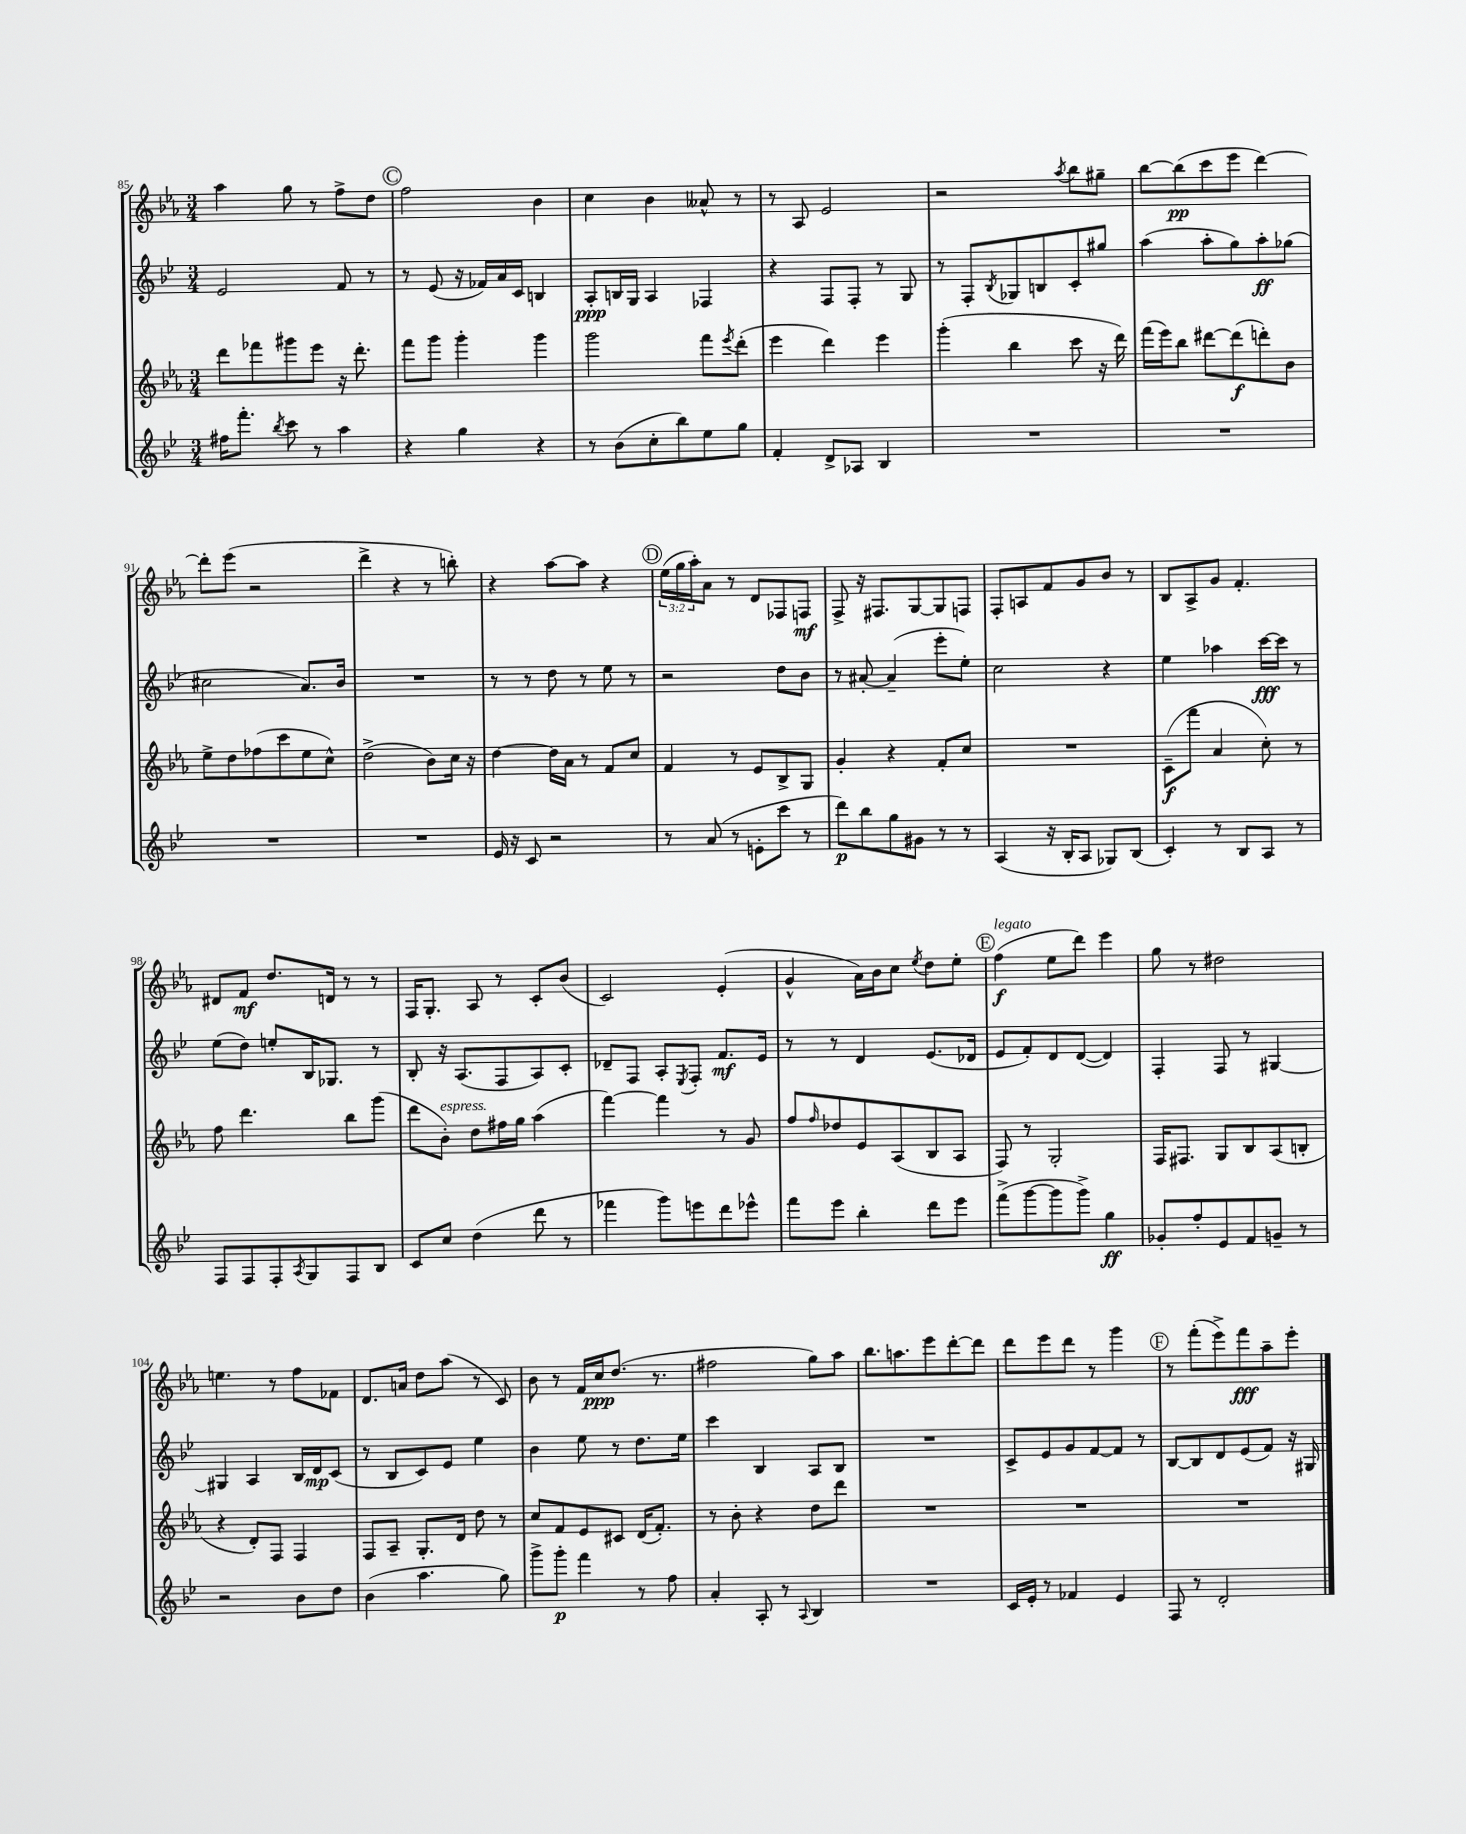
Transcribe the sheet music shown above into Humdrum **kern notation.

**kern	**dynam	**kern	**dynam	**kern	**dynam	**kern	**dynam
*part4	*part4	*part3	*part3	*part2	*part2	*part1	*part1
*staff4	*staff4	*staff3	*staff3	*staff2	*staff2	*staff1	*staff1
*clefG2	*	*clefG2	*	*clefG2	*	*clefG2	*
*k[b-e-]	*	*k[b-e-a-]	*	*k[b-e-]	*	*k[b-e-a-]	*
*M3/4	*	*M3/4	*	*M3/4	*	*M3/4	*
=85	=85	=85	=85	=85	=85	=85	=85
16ff#X\KL	.	8ddd\L	.	2e-/	.	4aa-\	.
8.fff'\J	.	.	.	.	.	.	.
.	.	8fff-X\	.	.	.	.	.
8qbb-/	.	.	.	.	.	.	.
8ccc\	.	8ggg#X\	.	.	.	8gg\	.
8r	.	8eee-\J	.	.	.	8r	.
4aa\	.	16r	.	8f/	.	8ff^\L	.
.	.	8.ddd'\	.	.	.	.	.
.	.	.	.	8r	.	8dd\J	.
!!LO:REH:place=s1:t=C
=86	=86	=86	=86	=86	=86	=86	=86
4r	.	8fff\L	.	8r	.	2ff\	.
.	.	8ggg\J	.	(8e-/	.	.	.
4gg\	.	4ggg'\	.	16r	.	.	.
.	.	.	.	16f-X/LL)	.	.	.
.	.	.	.	16a/	.	.	.
.	.	.	.	16c/JJ	.	.	.
4r	.	4ggg\	.	4Bn/	.	4b-\	.
=87	=87	=87	=87	=87	=87	=87	=87
8r	.	2ggg\	.	8A'/L	ppp	4cc\	.
(8b-\L	.	.	.	16Bn/L	.	.	.
.	.	.	.	16G/JJ	.	.	.
8cc'\	.	.	.	4A/	.	4b-\	.
8bb-\)	.	.	.	.	.	.	.
8ee-\	.	8fff\L	.	4F-X/	.	8a--X^^/	.
.	.	8qeee-/	.	.	.	.	.
8gg\J	.	(8ddd'\J	.	.	.	8r	.
=88	=88	=88	=88	=88	=88	=88	=88
4f'/	.	4eee-\	.	4r	.	8r	.
.	.	.	.	.	.	8A-/	.
8d^/L	.	4ddd\)	.	8F/L	.	2e-/	.
8A-X/J	.	.	.	8F'/J	.	.	.
4B-/	.	4eee-\	.	8r	.	.	.
.	.	.	.	8G/	.	.	.
=89	=89	=89	=89	=89	=89	=89	=89
2.r	.	(4ggg'\	.	8r	.	2r	.
.	.	.	.	8F'/L	.	.	.
.	.	.	.	8qB-/	.	.	.
.	.	4bb-\	.	8G-X/	.	.	.
.	.	.	.	8Bn/	.	.	.
.	.	.	.	.	.	8qaa-/	.
.	.	8ccc\	.	8c'/	.	8bb-\L	.
.	.	16r	.	8gg#X/J	.	8gg#X~\J	.
.	.	16ddd\)	.	.	.	.	.
=90	=90	=90	=90	=90	=90	=90	=90
2.r	.	(16fff\LL	.	(4aa\	.	[8bb-\L	.
.	.	16eee-\J)	.	.	.	.	.
.	.	8bb-\J	.	.	.	(8bb-\]	pp
.	.	[8ddd#X\L	.	8aa'\L	.	8ccc\	.
.	.	(8ddd#\]	f	8gg\)	.	8eee-\J	.
.	.	8dddn'\)	.	8aa'\	ff	[4ddd\)	.
.	.	8b-\J	.	(8gg-X\J	.	.	.
!!LO:LB:g=z
=91	=91	=91	=91	=91	=91	=91	=91
2.r	.	8ee-^\L	.	2cc#X\	.	8ddd'\L]	.
.	.	8dd\	.	.	.	(8eee-\J	.
.	.	(8ff-X\	.	.	.	2r	.
.	.	8ccc\	.	.	.	.	.
.	.	8ee-\	.	8.a/L)	.	.	.
.	.	8cc^^\J)	.	.	.	.	.
.	.	.	.	16b-/Jk	.	.	.
=92	=92	=92	=92	=92	=92	=92	=92
2.r	.	(2dd^\	.	2.r	.	4ddd^\	.
.	.	.	.	.	.	4r	.
.	.	8b-\L)	.	.	.	8r	.
.	.	16cc\Jk	.	.	.	8bbn'\)	.
.	.	16r	.	.	.	.	.
=93	=93	=93	=93	=93	=93	=93	=93
16e-/	.	[4dd\	.	8r	.	4r	.
16r	.	.	.	.	.	.	.
8c/	.	.	.	8r	.	.	.
2r	.	16dd\LL]	.	8dd\	.	[8aa-\L	.
.	.	16a-\JJ	.	.	.	.	.
.	.	8r	.	8r	.	8aa-\J]	.
.	.	8f/L	.	8ee-\	.	4r	.
.	.	8cc/J	.	8r	.	.	.
!!LO:REH:place=s1:t=D
=94	=94	=94	=94	=94	=94	=94	=94
8r	.	4f/	.	2r	.	(24ee-\LL	.
.	.	.	.	.	.	24gg\	.
.	.	.	.	.	.	24aa-'\J)	.
(8a/	.	.	.	.	.	8a-\J	.
8r	.	8r	.	.	.	8r	.
8en'\L	.	8e-/L	.	.	.	8d/L	.
8ccc\J	.	8B-^/	.	8dd\L	.	8F-X/	.
8r	.	8G/J	.	8b-\J	.	8Fn/J	mf
=95	=95	=95	=95	=95	=95	=95	=95
8ddd\L)	p	4g'/	.	8r	.	8F^/	.
8bb-\	.	.	.	[8a#X'/	.	16r	.
.	.	.	.	.	.	8.F#X/L	.
8gg\	.	4r	.	(4a#~/]	.	.	.
8g#X\J	.	.	.	.	.	[8G/	.
8r	.	8f'/L	.	8eee-'\L	.	8G/]	.
8r	.	8cc/J	.	8ee-'\J)	.	8Fn/J	.
=96	=96	=96	=96	=96	=96	=96	=96
(4A/	.	2.r	.	2cc\	.	8F'/L	.
.	.	.	.	.	.	8An/	.
16r	.	.	.	.	.	8f/	.
16B-'/KL	.	.	.	.	.	.	.
8A/J	.	.	.	.	.	8g/	.
8G-X/L)	.	.	.	4r	.	8b-/J	.
(8B-/J	.	.	.	.	.	8r	.
=97	=97	=97	=97	=97	=97	=97	=97
4c'/)	.	(8c~\L	f	4ee-\	.	8B-/L	.
.	.	8fff\J	.	.	.	8A-^/	.
8r	.	4a-/	.	4aa-X\	.	8g/J	.
8B-/L	.	.	.	.	.	4.f'/	.
8A/J	.	8cc'\)	.	[16ccc\LL	fff	.	.
.	.	.	.	16ccc\JJ]	.	.	.
8r	.	8r	.	8r	.	.	.
!!LO:LB:g=z
=98	=98	=98	=98	=98	=98	=98	=98
8F/L	.	8ff\	.	(8ee-\L	.	8d#X/L	.
8F/	.	4.ddd\	.	8dd\J)	.	8f/J	mf
8F'/	.	.	.	8een'/L	.	8.dd/L	.
8qA/	.	.	.	.	.	.	.
8G/	.	.	.	16B-/K	.	.	.
.	.	.	.	8.G-X/J	.	16dn/Jk	.
8F/	.	8bb-\L	.	.	.	8r	.
8B-/J	.	(8ggg\J	.	8r	.	8r	.
=99	=99	=99	=99	=99	=99	=99	=99
8c/L	.	8ddd\L	.	8B-'/	.	16F/KL	.
.	.	.	.	.	.	8.G'/J	.
!	!	!LO:TX:a:i:t=espress.	!	!	!	!	!
8cc/J	.	8b-'\J)	.	16r	.	.	.
.	.	.	.	(8.A/L	.	.	.
(4dd\	.	8dd\L	.	.	.	8A-/	.
.	.	16ff#X\L	.	8F/	.	8r	.
.	.	16gg\JJ	.	.	.	.	.
8ddd\	.	(4aa-\	.	8A/)	.	8c'/L	.
8r	.	.	.	8c'/J	.	(8b-/J	.
=100	=100	=100	=100	=100	=100	=100	=100
4fff-X\	.	[4fff\)	.	8d-X~/L	.	2c/)	.
.	.	.	.	8F/J	.	.	.
8ggg\L)	.	4fff\]	.	8A'/L	.	.	.
.	.	.	.	8qE-/	.	.	.
8eeen\	.	.	.	8F'/J	.	.	.
8ddd\	.	8r	.	8.f/L	mf	(4e-'/	.
8eee-X^^\J	.	8g/	.	.	.	.	.
.	.	.	.	16e-/Jk	.	.	.
=101	=101	=101	=101	=101	=101	=101	=101
8fff\L	.	8ff/L	.	8r	.	4g^^/	.
.	.	16qqff/	.	.	.	.	.
8eee-\J	.	8dd-X/	.	8r	.	.	.
4bb-'\	.	8e-/	.	4d/	.	16a-\LL)	.
.	.	.	.	.	.	16b-\J	.
.	.	(8A-/	.	.	.	8cc\J	.
.	.	.	.	.	.	8qee-/	.
8ddd\L	.	8B-/	.	(8.e-/L	.	8dd\L	.
8eee-\J	.	8A-/J	.	.	.	8ee-'\J	.
.	.	.	.	16d-X/Jk	.	.	.
!!LO:REH:place=s1:t=E
=102	=102	=102	=102	=102	=102	=102	=102
!	!	!	!	!	!	!LO:TX:a:i:t=legato	!
(8fff^\L	.	8F/)	.	8e-/L	.	(4ff\	f
[8ggg\	.	8r	.	8f'/)	.	.	.
8ggg\]	.	2G'/	.	8d/	.	8ee-\L	.
8ggg^\J)	.	.	.	([8d/J	.	8ddd\J)	.
4gg\	ff	.	.	4d/])	.	4eee-\	.
=103	=103	=103	=103	=103	=103	=103	=103
8g-X'/L	.	16F/KL	.	4F'/	.	8gg\	.
.	.	8.F#X/J	.	.	.	.	.
8ff'/	.	.	.	.	.	8r	.
8e-/	.	8G/L	.	8F/	.	2dd#X\	.
8f/	.	8B-/	.	8r	.	.	.
8gn~/J	.	(8A-/	.	[4G#X/	.	.	.
8r	.	8Bn'/J	.	.	.	.	.
!!LO:LB:g=z
=104	=104	=104	=104	=104	=104	=104	=104
2r	.	4r	.	4G#X/]	.	4.een\	.
.	.	8d'/L)	.	4A/	.	.	.
.	.	8F/J	.	.	.	8r	.
8b-\L	.	4F/	.	16B-/LL	.	8ff\L	.
.	.	.	.	16d/J	mp	.	.
8dd\J	.	.	.	(8c/J	.	8f-X\J	.
=105	=105	=105	=105	=105	=105	=105	=105
(4b-\	.	8F/L	.	8r	.	8.d/L	.
.	.	8A-~/J	.	8B-/L	.	.	.
.	.	.	.	.	.	16an/Jk	.
4.aa\	.	8.G'/L	.	8c/)	.	8dd\L	.
.	.	.	.	8e-/J	.	(8aa-\J	.
.	.	16d/Jk	.	.	.	.	.
.	.	8dd\	.	4ee-\	.	8r	.
8gg\)	.	8r	.	.	.	8c/)	.
=106	=106	=106	=106	=106	=106	=106	=106
8ggg^\L	.	8cc/L	.	4b-\	.	8b-\	.
8ggg'\J	p	8f/	.	.	.	8r	.
4fff\	.	8e-/	.	8ee-\	.	16f/LL	.
.	.	.	.	.	.	16cc/J	ppp
.	.	8c#X/J	.	8r	.	(8.dd/J	.
8r	.	(16d/KL	.	8.dd\L	.	.	.
.	.	8.f'/J)	.	.	.	8.r	.
8ff\	.	.	.	.	.	.	.
.	.	.	.	16ee-\Jk	.	.	.
=107	=107	=107	=107	=107	=107	=107	=107
4a'/	.	8r	.	4ccc\	.	2ff#X\	.
.	.	8b-'\	.	.	.	.	.
8A'/	.	4r	.	4B-/	.	.	.
8r	.	.	.	.	.	.	.
8qqA/	.	.	.	.	.	.	.
4B-/	.	8dd\L	.	8A/L	.	8gg\L)	.
.	.	8ddd\J	.	8B-/J	.	8aa-\J	.
=108	=108	=108	=108	=108	=108	=108	=108
2.r	.	2.r	.	2.r	.	8.bb-\L	.
.	.	.	.	.	.	8.aan\	.
.	.	.	.	.	.	8eee-\	.
.	.	.	.	.	.	[8ddd'\	.
.	.	.	.	.	.	8ddd\J]	.
=109	=109	=109	=109	=109	=109	=109	=109
16c/LL	.	2.r	.	8c^/L	.	8ddd\L	.
16e-'/JJ	.	.	.	.	.	.	.
8r	.	.	.	8e-/	.	8eee-\	.
4f-X/	.	.	.	8g/	.	8ddd\J	.
.	.	.	.	[8f/	.	8r	.
4e-/	.	.	.	8f/J]	.	4ggg\	.
.	.	.	.	8r	.	.	.
!!LO:REH:place=s1:t=F
=110	=110	=110	=110	=110	=110	=110	=110
8F/	.	2.r	.	[8B-/L	.	8r	.
8r	.	.	.	8B-/]	.	(8fff'\L	.
2d'/	.	.	.	8d/	.	8eee-^\)	.
.	.	.	.	(8e-/	.	8fff\	fff
.	.	.	.	8f/J)	.	8aa-~\	.
.	.	.	.	16r	.	8eee-'\J	.
.	.	.	.	16G#X/	.	.	.
==	==	==	==	==	==	==	==
*-	*-	*-	*-	*-	*-	*-	*-
